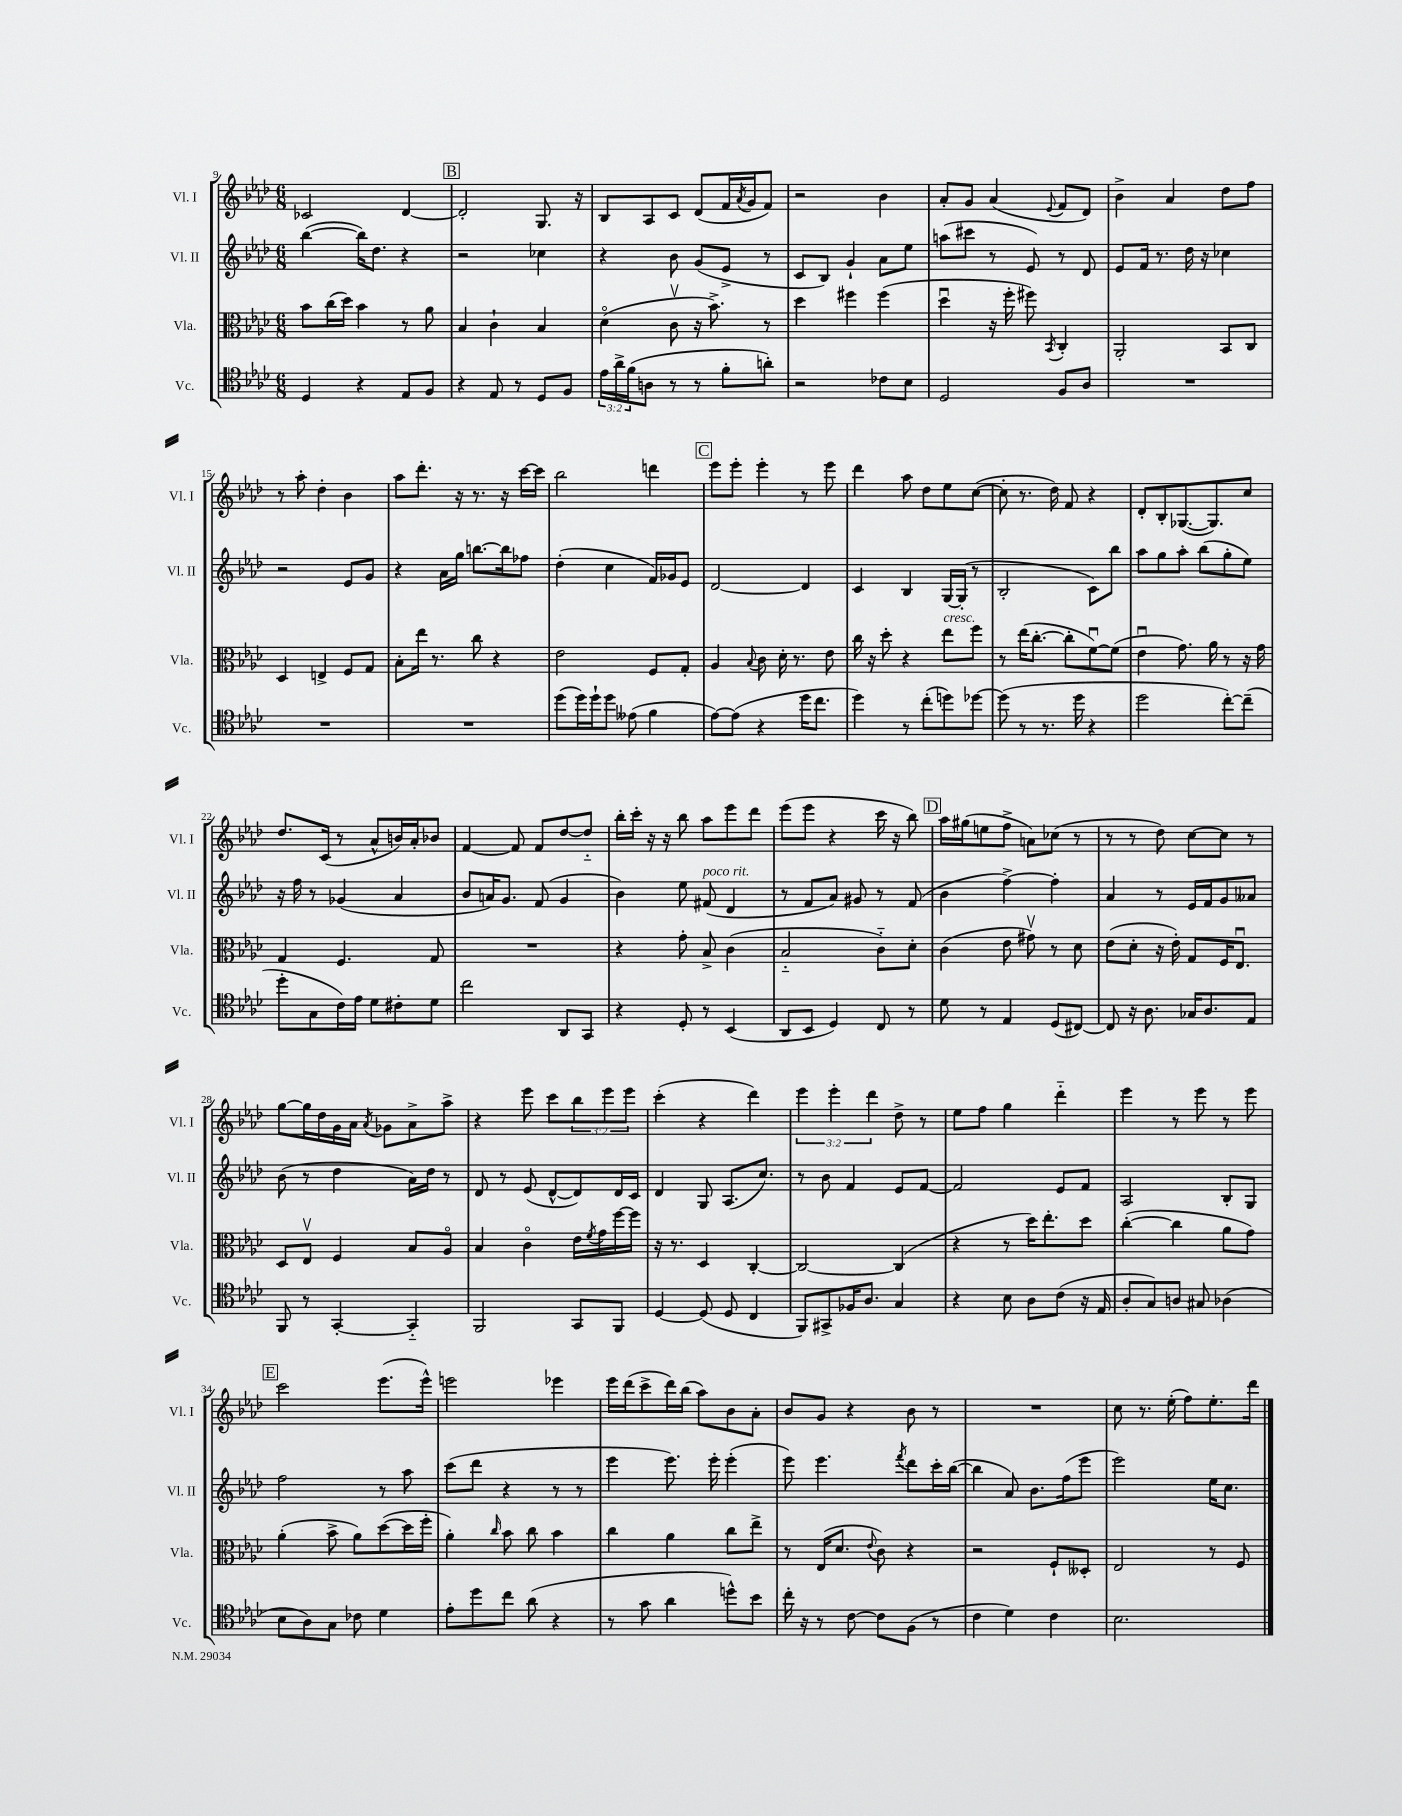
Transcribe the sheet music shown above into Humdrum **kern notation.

**kern	**kern	**kern	**kern
*staff4	*staff3	*staff2	*staff1
*clefC4	*clefC3	*clefG2	*clefG2
*k[b-e-a-d-]	*k[b-e-a-d-]	*k[b-e-a-d-]	*k[b-e-a-d-]
*M6/8	*M6/8	*M6/8	*M6/8
4D-	8b-	([4bb-	2c-
.	(16cc	.	.
.	16dd-)	.	.
4r	4b-	16bb-])	.
.	.	8.dd-	.
8E-	8r	4r	[4d-
8F	8a-	.	.
=	=	=	=
4r	4B-	2r	2d-']
8E-	4c`	.	.
8r	.	.	.
8D-	4B-	4cc-	8.G
8F	.	.	.
.	.	.	16r
=	=	=	=
24e-	(4d-o	4r	8B-
24a-^	.	.	.
(24f	.	.	.
8A	.	.	8A-
8r	8cv	8b-	8c
8r	16r	(8g	(8d-
.	8.b-^)	.	.
8f'	.	8e-^	16f
.	.	.	8qa-
.	.	.	16g
8a')	8r	8r	8f)
=	=	=	=
2r	4dd-	8c	2r
.	.	8B-)	.
.	4ff#	4g`	.
8c-	(4ff#	8a-	4b-
8B-	.	8ee-	.
=	=	=	=
2D-	4dd-u	(8aa	8a-'
.	.	8ccc#	8g
.	16r	8r	(4a-
.	16ff'	.	.
.	8ff#)	8e-)	.
.	8qBB-	.	8qqe-
8F	4C'	8r	8f
8A-	.	8d-	8d-)
=	=	=	=
2.r	2AA-'	8e-	4b-^
.	.	16f	.
.	.	8.r	.
.	.	.	4a-
.	.	16dd-	.
.	.	16r	.
.	8BB-	4cc-	8dd-
.	8C	.	8ff
=	=	=	=
2.r	4D-	2r	8r
.	.	.	8aa-'
.	4E^	.	4dd-'
.	8F	8e-	4b-
.	8G	8g	.
=	=	=	=
2.r	8B-'	4r	8aa-
.	16ee-	.	8.ddd-'
.	8.r	.	.
.	.	16a-	.
.	.	16gg	16r
.	8cc	[8.bb	8.r
.	4r	.	.
.	.	16bb]	16r
.	.	8ff-	[16ccc
.	.	.	16ccc]
=	=	=	=
(8dd-	2e-	(4dd-'	2bb-
16dd-)	.	.	.
16dd-`	.	.	.
8dd-	.	4cc	.
(8e--	.	.	.
4f	8F	16f)	4ddd
.	.	16g-	.
.	8G'	8e-	.
=	=	=	=
[8e-)	4A-	[2d-	8eee-
(8e-]	.	.	8eee-'
.	8qqB-	.	.
4r	8c	.	4eee-'
.	16d-'	.	.
.	8.r	.	.
16dd-	.	4d-]	8r
8.cc	.	.	.
.	8e-	.	8eee-
=	=	=	=
4dd-)	16cc	4c	4ddd-
.	16r	.	.
.	8dd-'	.	.
8r	4r	4B-	8aa-
(8cc'	.	.	8dd-
8dd)	8ee-	[16G	8ee-
.	.	(16G']	.
[8dd-	8ff	8r	([8cc
=	=	=	=
(8dd-]	8r	2B-'	8cc']
8r	(16ee-	.	8.r
.	[8.cc'	.	.
8.r	.	.	.
.	.	.	16dd-)
.	8cc']	.	8f
16dd-	.	.	.
4r	[8fu)	8c)	4r
.	(8f]	8bb-	.
=	=	=	=
2dd-	4e-u	8aa-	8d-'
.	.	8gg	8B-'
.	8.g)	8aa-'	([8.G-
.	.	(8bb-	.
.	16a-	.	8.G-])
[8cc')	8r	8gg'	.
(8cc~]	16r	8ee-)	8cc
.	16g	.	.
=	=	=	=
8dd-'	4G	16r	8.dd-
.	.	16ff	.
8G	.	8r	.
.	.	.	(16c
16c)	4.F	(4g-	8r
16e-	.	.	.
8d-	.	.	8a-^^
8c#'	.	4a-	16b)
.	.	.	16a-'
8d-	8G	.	8b-
=	=	=	=
2cc	2.r	8b-	[4f
.	.	16a)	.
.	.	8.g	.
.	.	.	8f]
.	.	(8f	8f
8AA-	.	4g	[8dd-
8GG	.	.	8dd-'~]
=	=	=	=
4r	4r	4b-)	16bb-'
.	.	.	16ccc'
.	.	.	16r
.	.	.	16r
8D-'	8g'	8ee-	8bb-
8r	8B-^	(8f#	8aa-
(4BB-	(4c	4d-	8eee-
.	.	.	8ddd-
=	=	=	=
8AA-	2B-'~	8r	(8eee-
8BB-	.	8f	8eee-
4D-)	.	8a-)	4r
.	.	8g#	.
8C	8c'~)	8r	16ccc
.	.	.	16r
8r	8d-'	(8f	8bb-)
=	=	=	=
8d-	(4c	4b-	16aa-
.	.	.	(16gg#
8r	.	.	8ee
4E-	8e-	[4ff^)	8ff^
.	8g#v)	.	8a)
(8D-	8r	4ff']	(8cc-
[8C#)	8d-	.	8r
=	=	=	=
8C#]	(8e-	4a-	8r
16r	8d-'	.	8r
8.A-	.	.	.
.	16r	8r	8dd-)
.	16e-')	.	.
16G-	8G	16e-	[8cc
8.A-	.	16f	.
.	16F	8g	8cc]
.	8.E-u	.	.
8E-	.	8a--	8r
=	=	=	=
8FF	8D-	(8b-	[8gg
8r	8E-v	8r	16gg]
.	.	.	16dd-
[4GG'	4F	4dd-	16g
.	.	.	16a-
.	.	.	8qa-
.	.	.	8g-
4GG'~]	8B-	16a-)	8a-^
.	.	16dd-	.
.	8A-o	8r	8aa-^
=	=	=	=
2FF	4B-	8d-	4r
.	.	8r	.
.	4co	(8e-	8eee-
.	.	[8d-^^	8ccc
8GG	16e-	8d-])	12bb-
.	8qf	.	.
.	16g	.	.
.	.	.	12eee-
8FF	[16ff	16d-	.
.	.	.	12eee-
.	16ff]	16c	.
=	=	=	=
[4D-	16r	4d-	(4ccc'
.	8.r	.	.
(8D-]	4D-	8G	4r
8D-	.	(8.A-	.
4C	[4C'	.	4ddd-)
.	.	8.cc)	.
=	=	=	=
8FF)	2C_	8r	6eee-
8GG#^	.	8b-	.
.	.	.	6eee-'
16F-	.	4f	.
8.A-	.	.	.
.	.	.	6ddd-
4G	(4C]	8e-	8dd-^
.	.	[8f	8r
=	=	=	=
4r	4r	2f]	8ee-
.	.	.	8ff
8B-	8r	.	4gg
8A-	16dd-)	.	.
.	8.ee-'	.	.
(8c	.	8e-	4ddd-'~
16r	8dd-	8f	.
16E-	.	.	.
=	=	=	=
8A-'	([4cc'	2A-	4eee-
8G)	.	.	.
8A	4cc]	.	8r
8G#	.	.	8eee-
(4A-	8a-	8B-'	8r
.	8g)	8G	8eee-
=	=	=	=
8B-	(4a-'	2ff	2ccc
8A-)	.	.	.
8G	8b-^	.	.
8c-	8a-)	.	.
4d-	([8dd-	8r	(8.eee-
.	16dd-]	8aa-	.
.	16ff'	.	16eee-^^)
=	=	=	=
8e-'	4a-')	(8ccc	2eee
8dd-	.	8ddd-	.
.	16qqcc	.	.
8cc	8b-	4r	.
(8a-	8cc	.	.
4r	4b-	8r	4eee-
.	.	8r	.
=	=	=	=
8r	4cc	4eee-	16eee-
.	.	.	(16ddd-
8g	.	.	8ccc^
4a-	4a-	8.eee-)	16ddd-)
.	.	.	(16bb-
.	.	.	8aa-)
.	.	16eee-'	.
8dd^^)	8cc	(4eee-'	8b-
8b-	8ee-^	.	8a-'
=	=	=	=
16cc'	8r	8eee-)	8b-
16r	.	.	.
8r	(16E-	4.eee-	8g
.	8.d-	.	.
[8c	.	.	4r
.	8qqe-	.	.
8c]	8c)	.	.
.	.	8qfff	.
(8F	4r	8ddd-	8b-
8r	.	16ccc'	8r
.	.	([16bb-	.
=	=	=	=
4c	2r	4bb-]	2.r
4d-)	.	8a-)	.
.	.	8.b-	.
4c	8F`	.	.
.	.	(16ff	.
.	8D--'	8eee-	.
=	=	=	=
2.B-	2E-	2eee-)	8cc
.	.	.	8.r
.	.	.	(16ee-'
.	.	.	8ff)
.	8r	16ee-	8.ee-'
.	.	8.cc	.
.	8F	.	.
.	.	.	16ddd-
==	==	==	==
*-	*-	*-	*-
